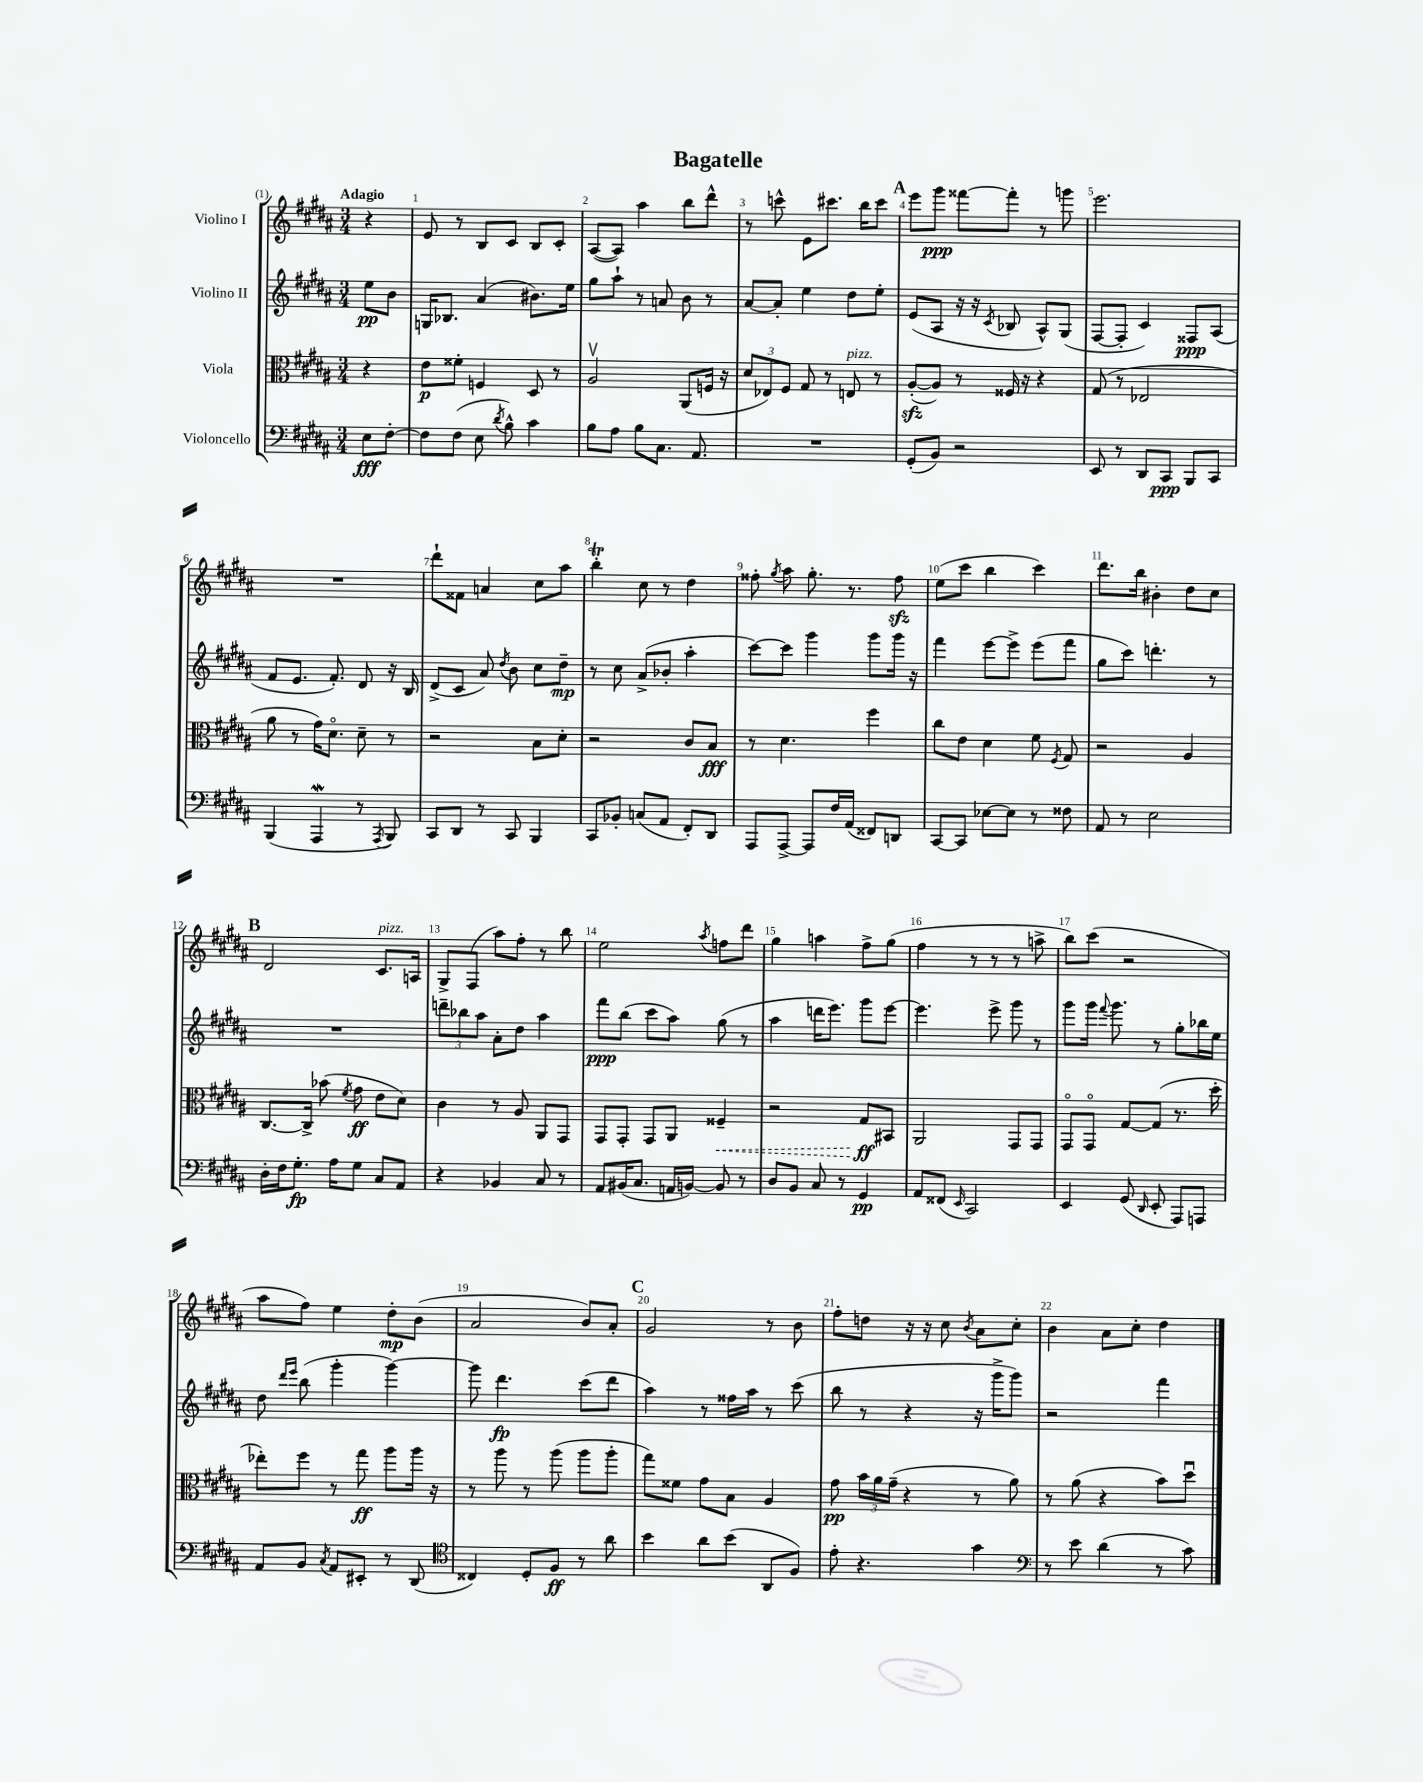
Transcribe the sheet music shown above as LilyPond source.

\header { title = "Bagatelle" }
<<
\new StaffGroup <<
\new Staff = "s0" \with { instrumentName = "Violino I" } {
    \clef treble \key b \major \numericTimeSignature \time 3/4 \partial 4 \tempo "Adagio"
    \autoBeamOff r4 |
    e'8 r8 b8[ cis'8] b8[ cis'8]-. |
    ais8[~( ais8]) ais''4 b''8[ dis'''8]-^ |
    r8 c'''8-^ e'8[ cis'''8.] b''16[ cis'''8] |
    \mark \markup { \bold "A" } e'''8[ gis'''8]\ppp fisis'''8[~ fisis'''8]-. r8 g'''8 |
    e'''2. |
    R2. |
    dis'''8[-! fisis'8] a'4 cis''8[ ais''8] |
    b''4-.\trill cis''8 r8 dis''4 |
    fisis''8-. \acciaccatura { gis''8 } ais''8 gis''8.-. r8. fisis''8\sfz |
    e''8[( cis'''8] b''4 cis'''4) |
    dis'''8.[ b''16] bis'4-. dis''8[ cis''8] |
    \mark \markup { \bold "B" } dis'2 cis'8.[^\markup { \italic "pizz." } a16] |
    gis8[-> fis8]( ais''8[) fis''8]-. r8 b''8 |
    e''2 \acciaccatura { ais''8 } f''8[ dis'''8] |
    gis''4 a''4 fis''8[-> gis''8]( |
    fis''4 r8 r8 r8 a''8-> |
    b''8[) cis'''8]( r2 |
    ais''8[ fis''8]) e''4 dis''8[-.\mp b'8]( |
    ais'2 b'8[) ais'8]-. |
    \mark \markup { \bold "C" } gis'2 r8 b'8 |
    fis''8[-. d''8] r16 r16 cis''8 \acciaccatura { b'8 } ais'8[ cis''8]-. |
    b'4 ais'8[ cis''8]-. dis''4 \bar "|." |
}
\new Staff = "s1" \with { instrumentName = "Violino II" } {
    \clef treble \key b \major \numericTimeSignature \time 3/4 \partial 4
    \autoBeamOff e''8[\pp b'8] |
    g16[ bes8.] ais'4( bis'8.[) e''16] |
    gis''8[ ais''8]-! r8 a'8 b'8 r8 |
    ais'8[~ ais'8]-. e''4 dis''8[ e''8]-. |
    \mark \markup { \bold "A" } e'8[( ais8] r16 r16 \acciaccatura { cis'8 } bes8 ais8[-^) gis8]( |
    fis8[~ fis8]-. cis'4) fisis8[\ppp ais8]( |
    fis'8[ e'8.] fis'8.-.) dis'8 r16 b16 |
    dis'8[->( cis'8] ais'8) \acciaccatura { dis''8 } b'8 cis''8[ dis''8]--\mp |
    r8 cis''8 ais'8[->( bes'8]-. ais''4-. |
    cis'''8[~) cis'''8] gis'''4 gis'''8[ gis'''16] r16 |
    fis'''4 e'''8[~ e'''8]-> e'''8[( fis'''8] |
    gis''8[ cis'''8]) d'''4.-. r8 |
    \mark \markup { \bold "B" } R2. |
    \tuplet 3/2 { d'''8[-- bes''8 ais''8] } ais'8[-. dis''8] ais''4 |
    fis'''8[\ppp b''8]( cis'''8[ ais''8]) gis''8( r8 |
    ais''4 d'''16[ e'''8.]) gis'''8[ e'''8]~ |
    e'''4. e'''8-> gis'''8 r8 |
    gis'''8[ gis'''16] \appoggiatura { fis'''8 } gis'''8. r8 gis''8[-. bes''16 e''16] |
    dis''8 \grace { dis'''16[ e'''16] } b''8( gis'''4-. gis'''4~) |
    gis'''8 dis'''4.\fp cis'''8[( dis'''8] |
    \mark \markup { \bold "C" } ais''4) r8 fisis''16[ ais''16] r8 cis'''8( |
    b''8 r8 r4 r16 gis'''16[-> gis'''8]) |
    r2 fis'''4 \bar "|." |
}
\new Staff = "s2" \with { instrumentName = "Viola" } {
    \clef alto \key b \major \numericTimeSignature \time 3/4 \partial 4
    \autoBeamOff r4 |
    e'8[\p fisis'8]-. f4 dis8 r8 |
    ais2\upbow ais,8[( f16] r16 |
    \tuplet 3/2 { dis'8[ ees8) fis8] } gis8 r8 e8^\markup { \italic "pizz." } r8 |
    \mark \markup { \bold "A" } ais8[~-.\sfz( ais8]) r8 fisis16 r16 r4 |
    gis8( r8 ees2 |
    ais'8 r8 gis'16[) dis'8.]\flageolet dis'8-- r8 |
    r2 b8[ dis'8]-. |
    r2 cis'8[ b8]\fff |
    r8 dis'4. fis''4 |
    cis''8[ e'8] dis'4 fis'8 \acciaccatura { fis8 } gis8 |
    r2 ais4 |
    \mark \markup { \bold "B" } cis8.[~ cis16]-> bes'8( \acciaccatura { fis'8 } gis'8\ff e'8[ dis'8]) |
    cis'4 r8 ais8 ais,8[ gis,8] |
    gis,8[ gis,8]-. gis,8[ ais,8] \once \override Hairpin.style = #'dashed-line fisis4--\< |
    r2 gis8[\ff\! bis,8] |
    ais,2 gis,8[ gis,8] |
    gis,8[\flageolet gis,8]\flageolet gis8[~ gis8]( r8. dis''16-. |
    ees''8[-.) fis''8] r8 gis''8\ff ais''8[ ais''16] r16 |
    r8 ais''8 r8 ais''8( ais''8[ ais''8]-. |
    \mark \markup { \bold "C" } gis''8[) fisis'8] gis'8[ b8] ais4 |
    gis'8\pp \tuplet 3/2 { b'16[ ais'16 gis'16]--( } r4 r8 ais'8) |
    r8 ais'8( r4 b'8[) dis''8]\downbow \bar "|." |
}
\new Staff = "s3" \with { instrumentName = "Violoncello" } {
    \clef bass \key b \major \numericTimeSignature \time 3/4 \partial 4
    \autoBeamOff e8[\fff fis8]~-. |
    fis8[ fis8]( e8 \acciaccatura { dis'8 } b8-^) cis'4 |
    b8[ ais8] b8[ cis8.] ais,8. |
    R2. |
    \mark \markup { \bold "A" } gis,8[-.( b,8]) r2 |
    e,8 r8 dis,8[ cis,8]\ppp b,,8[ cis,8] |
    b,,4( ais,,4\mordent r8 \acciaccatura { ais,,8 } b,,8) |
    cis,8[ dis,8] r8 cis,8 b,,4 |
    cis,8[ bes,8]-. c8[( ais,8] fis,8[-.) dis,8] |
    ais,,8[ ais,,8]~-> ais,,8[ fis16 ais,16]( fisis,8[) d,8] |
    cis,8[~ cis,8] ees8[~ ees8] r8 fisis8 |
    ais,8 r8 e2 |
    \mark \markup { \bold "B" } dis16[-. fis16 gis8.]-.\fp ais16[ gis8] cis8[ ais,8] |
    r4 bes,4 cis8 r8 |
    ais,8[ bis,16( cis8.] a,16[ b,16]~) b,8 r8 |
    dis8[ b,8] cis8 r8 gis,4\pp |
    ais,8[ fisis,8]( \grace { e,16 } cis,2) |
    e,4 gis,8( \grace { dis,16 } e,8-. ais,,8[) a,,8] |
    ais,8[ b,8] \acciaccatura { cis8 } ais,8[ eis,8]-. r8 dis,8( |
    \clef tenor cisis4) dis8[-. fis8]\ff r8 ais'8 |
    \mark \markup { \bold "C" } b'4 ais'8[ b'8]( ais,8[ fis8]) |
    e'8-. r4. gis'4 |
    \clef bass r8 e'8 dis'4( r8 cis'8) \bar "|." |
}
>>
>>
\layout { \context { \Score \override BarNumber.break-visibility = ##(#f #t #t) barNumberVisibility = #all-bar-numbers-visible } }
